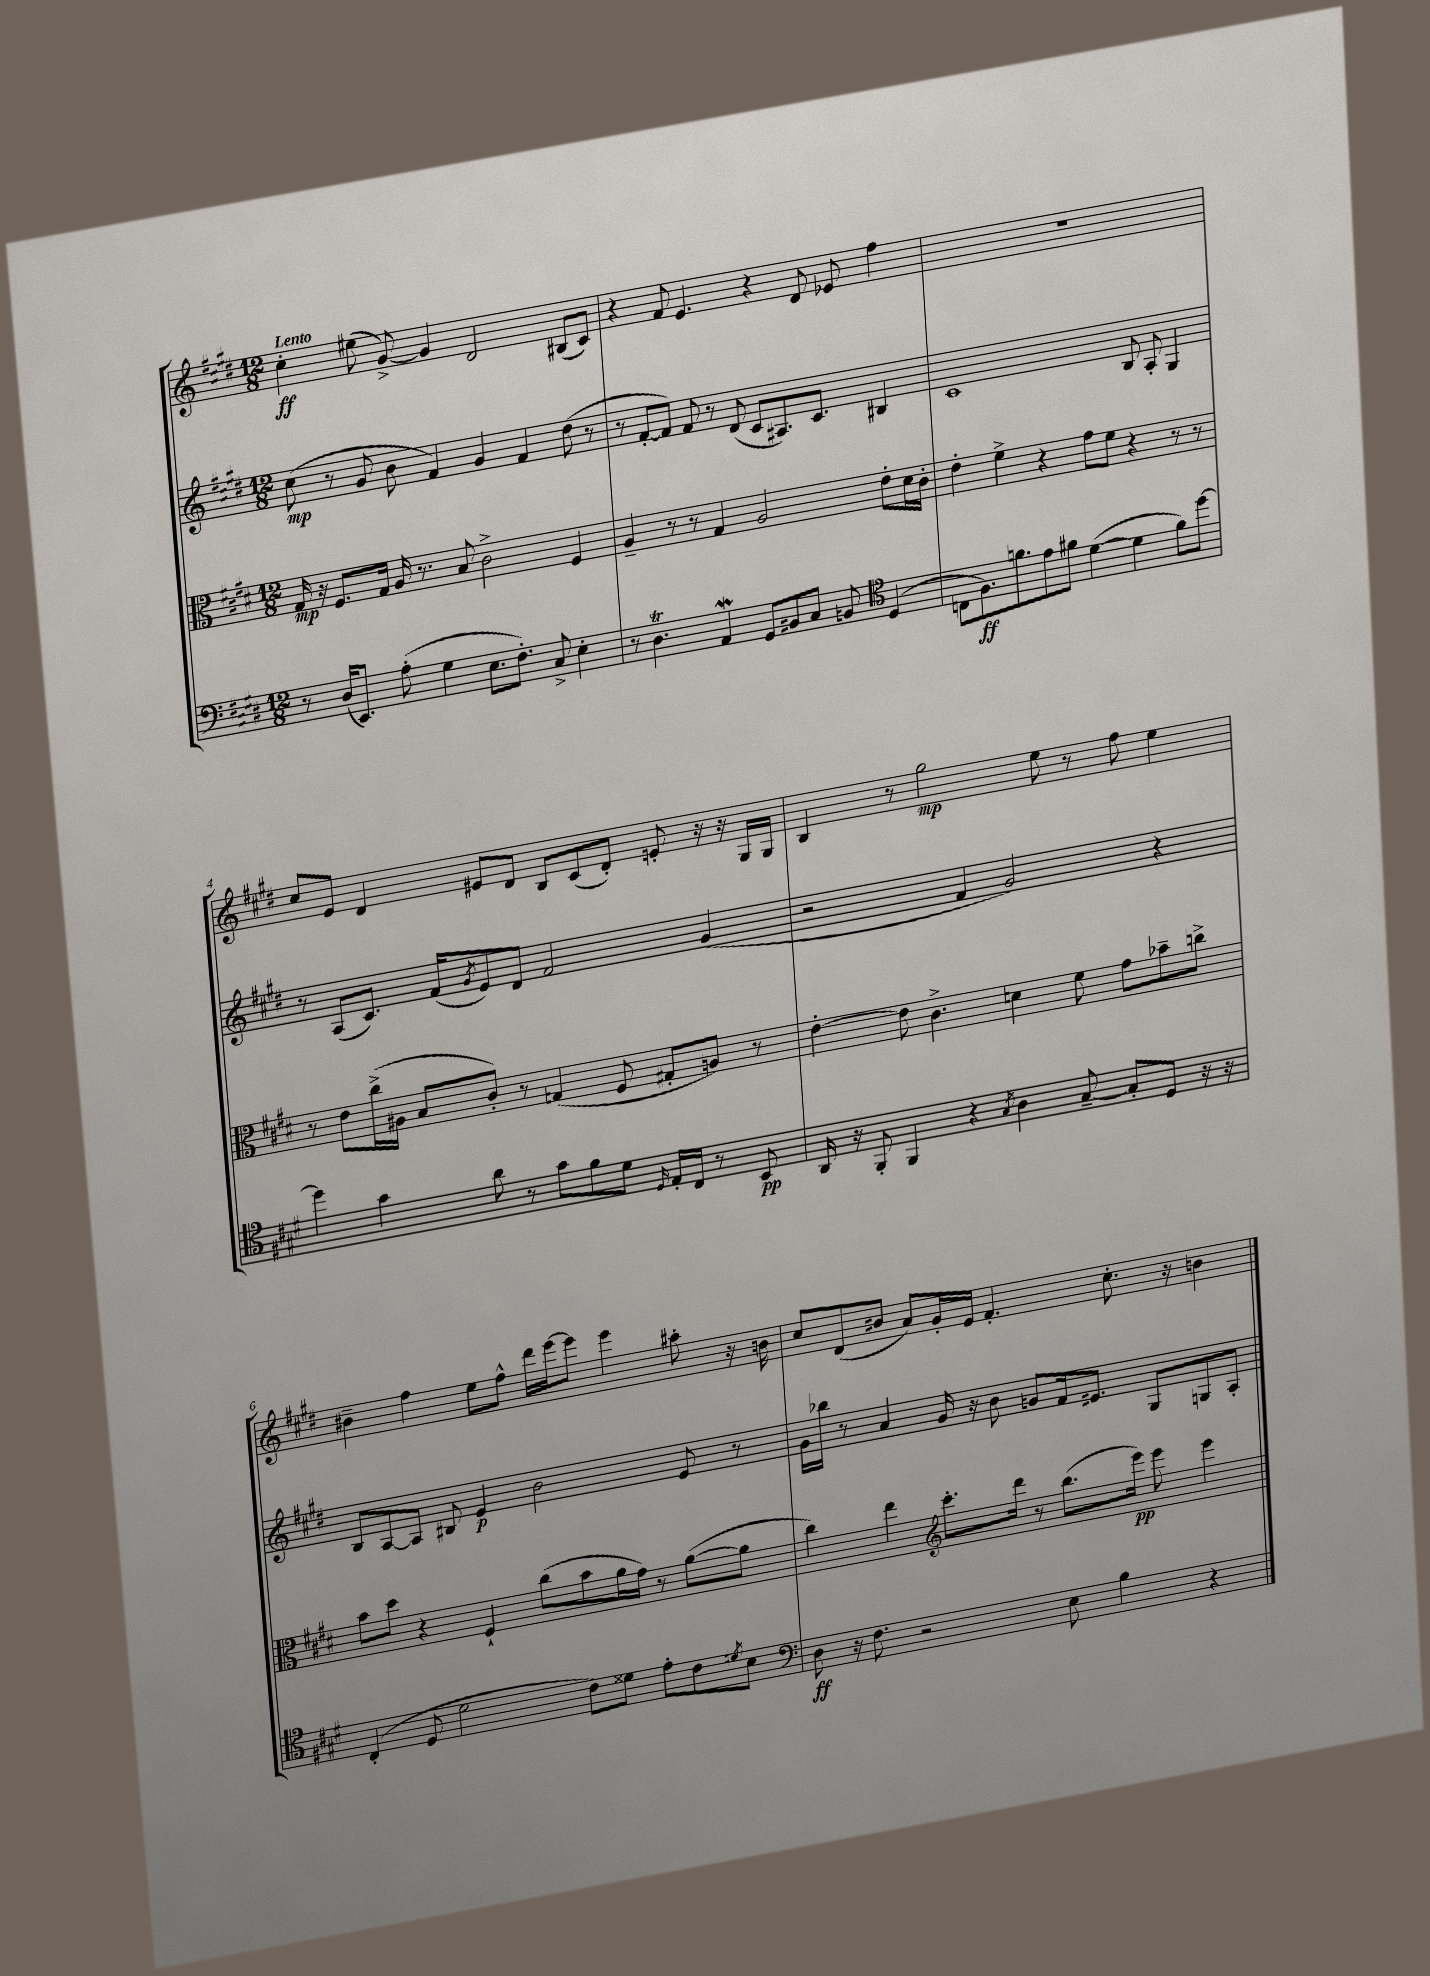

**kern	**dynam	**kern	**dynam	**kern	**dynam	**kern	**dynam
*part4	*part4	*part3	*part3	*part2	*part2	*part1	*part1
*staff4	*staff4	*staff3	*staff3	*staff2	*staff2	*staff1	*staff1
*clefF4	*	*clefC3	*	*clefG2	*	*clefG2	*
*k[f#c#g#d#]	*	*k[f#c#g#d#]	*	*k[f#c#g#d#]	*	*k[f#c#g#d#]	*
*M12/8	*	*M12/8	*	*M12/8	*	*M12/8	*
=1	=1	=1	=1	=1	=1	=1	=1
!	!	!	!	!	!	!LO:TX:a:B:t=Lento	!
8r	.	16G#/	mp	(8cc#\	mp	4cc#'\	ff
.	.	16r	.	.	.	.	.
(16D#/KL	.	8.F#/L	.	8r	.	.	.
8.EE/J)	.	.	.	.	.	.	.
.	.	.	.	8g#/	.	(8ee#X\	.
.	.	16G#/Jk	.	.	.	.	.
(8A'\	.	16A/	.	8b\	.	[8g#^/)	.
.	.	8.r	.	.	.	.	.
4G#\	.	.	.	4f#/)	.	4g#/]	.
.	.	8B/	.	.	.	.	.
8.E\L	.	2c#^\	.	4g#/	.	2d#/	.
8.F#'\J)	.	.	.	.	.	.	.
.	.	.	.	4f#/	.	.	.
8C#^/	.	.	.	.	.	.	.
4E'\	.	4F#/	.	(8dd#\	.	(8B#X/L	.
.	.	.	.	8r	.	8c#/J)	.
=2	=2	=2	=2	=2	=2	=2	=2
8r	.	4A~/	.	8r	.	4r	.
4.D#t\	.	.	.	[8f#'/L	.	.	.
.	.	8r	.	8f#/J])	.	8f#/	.
.	.	8r	.	8f#/	.	4.e/	.
4AAw/	.	4G#/	.	8r	.	.	.
.	.	.	.	(8d#/	.	.	.
8GG#/L	.	2A/	.	8c#/L	.	4r	.
8BB#X/	.	.	.	8.A#X/)	.	.	.
8C#/J	.	.	.	.	.	8d#/	.
.	.	.	.	8.c#/J	.	.	.
8BBn/	.	.	.	.	.	8e-X/	.
*clefC4	*	*	*	*	*	*	*
(4D#/	.	8e'\L	.	4B#X/	.	4ff#\	.
.	.	16d#\L	.	.	.	.	.
.	.	16c#'\JJ	.	.	.	.	.
=3	=3	=3	=3	=3	=3	=3	=3
8Cn\L	.	4e'\	.	1c#	.	1.r	.
8.F#\)	ff	.	.	.	.	.	.
.	.	4f#^\	.	.	.	.	.
8.fn\	.	.	.	.	.	.	.
8e\	.	4r	.	.	.	.	.
8f#X\J	.	.	.	.	.	.	.
([4d#\	.	8g#\L	.	.	.	.	.
.	.	8f#\J	.	.	.	.	.
4d#\]	.	4r	.	8B/	.	.	.
.	.	.	.	8A'/	.	.	.
8f#\L)	.	8r	.	4G#/	.	.	.
[8dd#\J	.	8r	.	.	.	.	.
!!LO:LB:g=z
=4	=4	=4	=4	=4	=4	=4	=4
4dd#\]	.	8r	.	8r	.	8cc#/L	.
.	.	8e\L	.	(8A/L	.	8e/J	.
4g#\	.	(16cc#^\L	.	8.c#/J)	.	4d#/	.
.	.	16A#X\JJ	.	.	.	.	.
.	.	8B/L	.	.	.	.	.
.	.	.	.	(16f#/KL	.	.	.
.	.	.	.	8qg#/	.	.	.
8a\	.	8c#'/J)	.	8e/)	.	8e#X/L	.
8r	.	8r	.	8d#/J	.	8d#/J	.
8g#\L	.	(4Gn/	.	2f#/	.	8B/L	.
8f#\	.	.	.	.	.	(8c#/	.
8d#\J	.	8F#/	.	.	.	8d#'/J)	.
16qqD#/	.	.	.	.	.	.	.
16E'/LL	.	8G#X'/L	.	.	.	8en'/	.
16C#/JJ	.	.	.	.	.	.	.
8r	.	8An/J)	.	(4g#/	.	16r	.
.	.	.	.	.	.	16r	.
8BB/	pp	8r	.	.	.	16G#/LL	.
.	.	.	.	.	.	16G#/JJ	.
=5	=5	=5	=5	=5	=5	=5	=5
16AA/	.	[4e'\	.	2r	.	4B/	.
16r	.	.	.	.	.	.	.
8FF#'/	.	.	.	.	.	.	.
4FF#/	.	8e\]	.	.	.	8r	.
.	.	4.c#^\	.	.	.	2gg#\	mp
4r	.	.	.	4f#/	.	.	.
8qG#/	.	.	.	.	.	.	.
4A\	.	4dn\	.	2g#/)	.	.	.
.	.	.	.	.	.	8ee\	.
[8G#~/	.	8f#\	.	.	.	8r	.
8G#'/L]	.	8g#\L	.	.	.	8ff#\	.
8D#/J	.	8b-X~\	.	4r	.	4ee\	.
16r	.	8ccn^\J	.	.	.	.	.
16r	.	.	.	.	.	.	.
!!LO:LB:g=z
=6	=6	=6	=6	=6	=6	=6	=6
(4C#'/	.	8b\L	.	8B/L	.	4b#X~\	.
.	.	8dd#\J	.	[8A/	.	.	.
8D#/	.	4r	.	8A/J]	.	4ff#\	.
2d#\	.	.	.	8B#X/	.	.	.
.	.	4F#`/	.	4e/	p	8ee\L	.
.	.	.	.	.	.	8ff#^^\J	.
.	.	(8cc#\L	.	2b\	.	16ddd#\LL	.
.	.	.	.	.	.	[16eee\J	.
8c#\L)	.	8b\	.	.	.	8eee\J]	.
8d##X\J	.	16a\L	.	.	.	4eee\	.
.	.	16g#\JJ)	.	.	.	.	.
8e'\L	.	8r	.	.	.	.	.
8c#\	.	([8a\L	.	8e/	.	8aa#X'\	.
8qd#X/	.	.	.	.	.	.	.
8B\J	.	8a\J]	.	8r	.	16r	.
.	.	.	.	.	.	16bn\	.
=7	=7	=7	=7	=7	=7	=7	=7
*clefF4	*	*	*	*	*	*	*
8D#\	ff	4cc#\)	.	16g#\LL	.	8cc#/L	.
.	.	.	.	16bb-X\JJ	.	.	.
16r	.	.	.	8r	.	(8d#/	.
8.F#\	.	.	.	.	.	.	.
.	.	4ee\	.	4a/	.	8b#X/J	.
2r	.	.	.	.	.	8a/L)	.
*	*	*clefG2	*	*	*	*	*
.	.	8.ccc#'\L	.	16g#/	.	16g#'/L	.
.	.	.	.	16r	.	16e/JJ	.
.	.	.	.	8b\	.	4.f#'/	.
.	.	16ddd#\Jk	.	.	.	.	.
.	.	8r	.	8gn/L	.	.	.
8E\	.	(8.bb\L	.	16f#/k	.	.	.
.	.	.	.	8.e#X/J	.	.	.
4B\	.	.	.	.	.	8.cc#'\	.
.	.	16eee\Jk)	pp	.	.	.	.
.	.	8eee\	.	8G#/L	.	.	.
.	.	.	.	.	.	16r	.
4r	.	4eee\	.	8Gn/	.	4bn\	.
.	.	.	.	8A'/J	.	.	.
==	==	==	==	==	==	==	==
*-	*-	*-	*-	*-	*-	*-	*-
